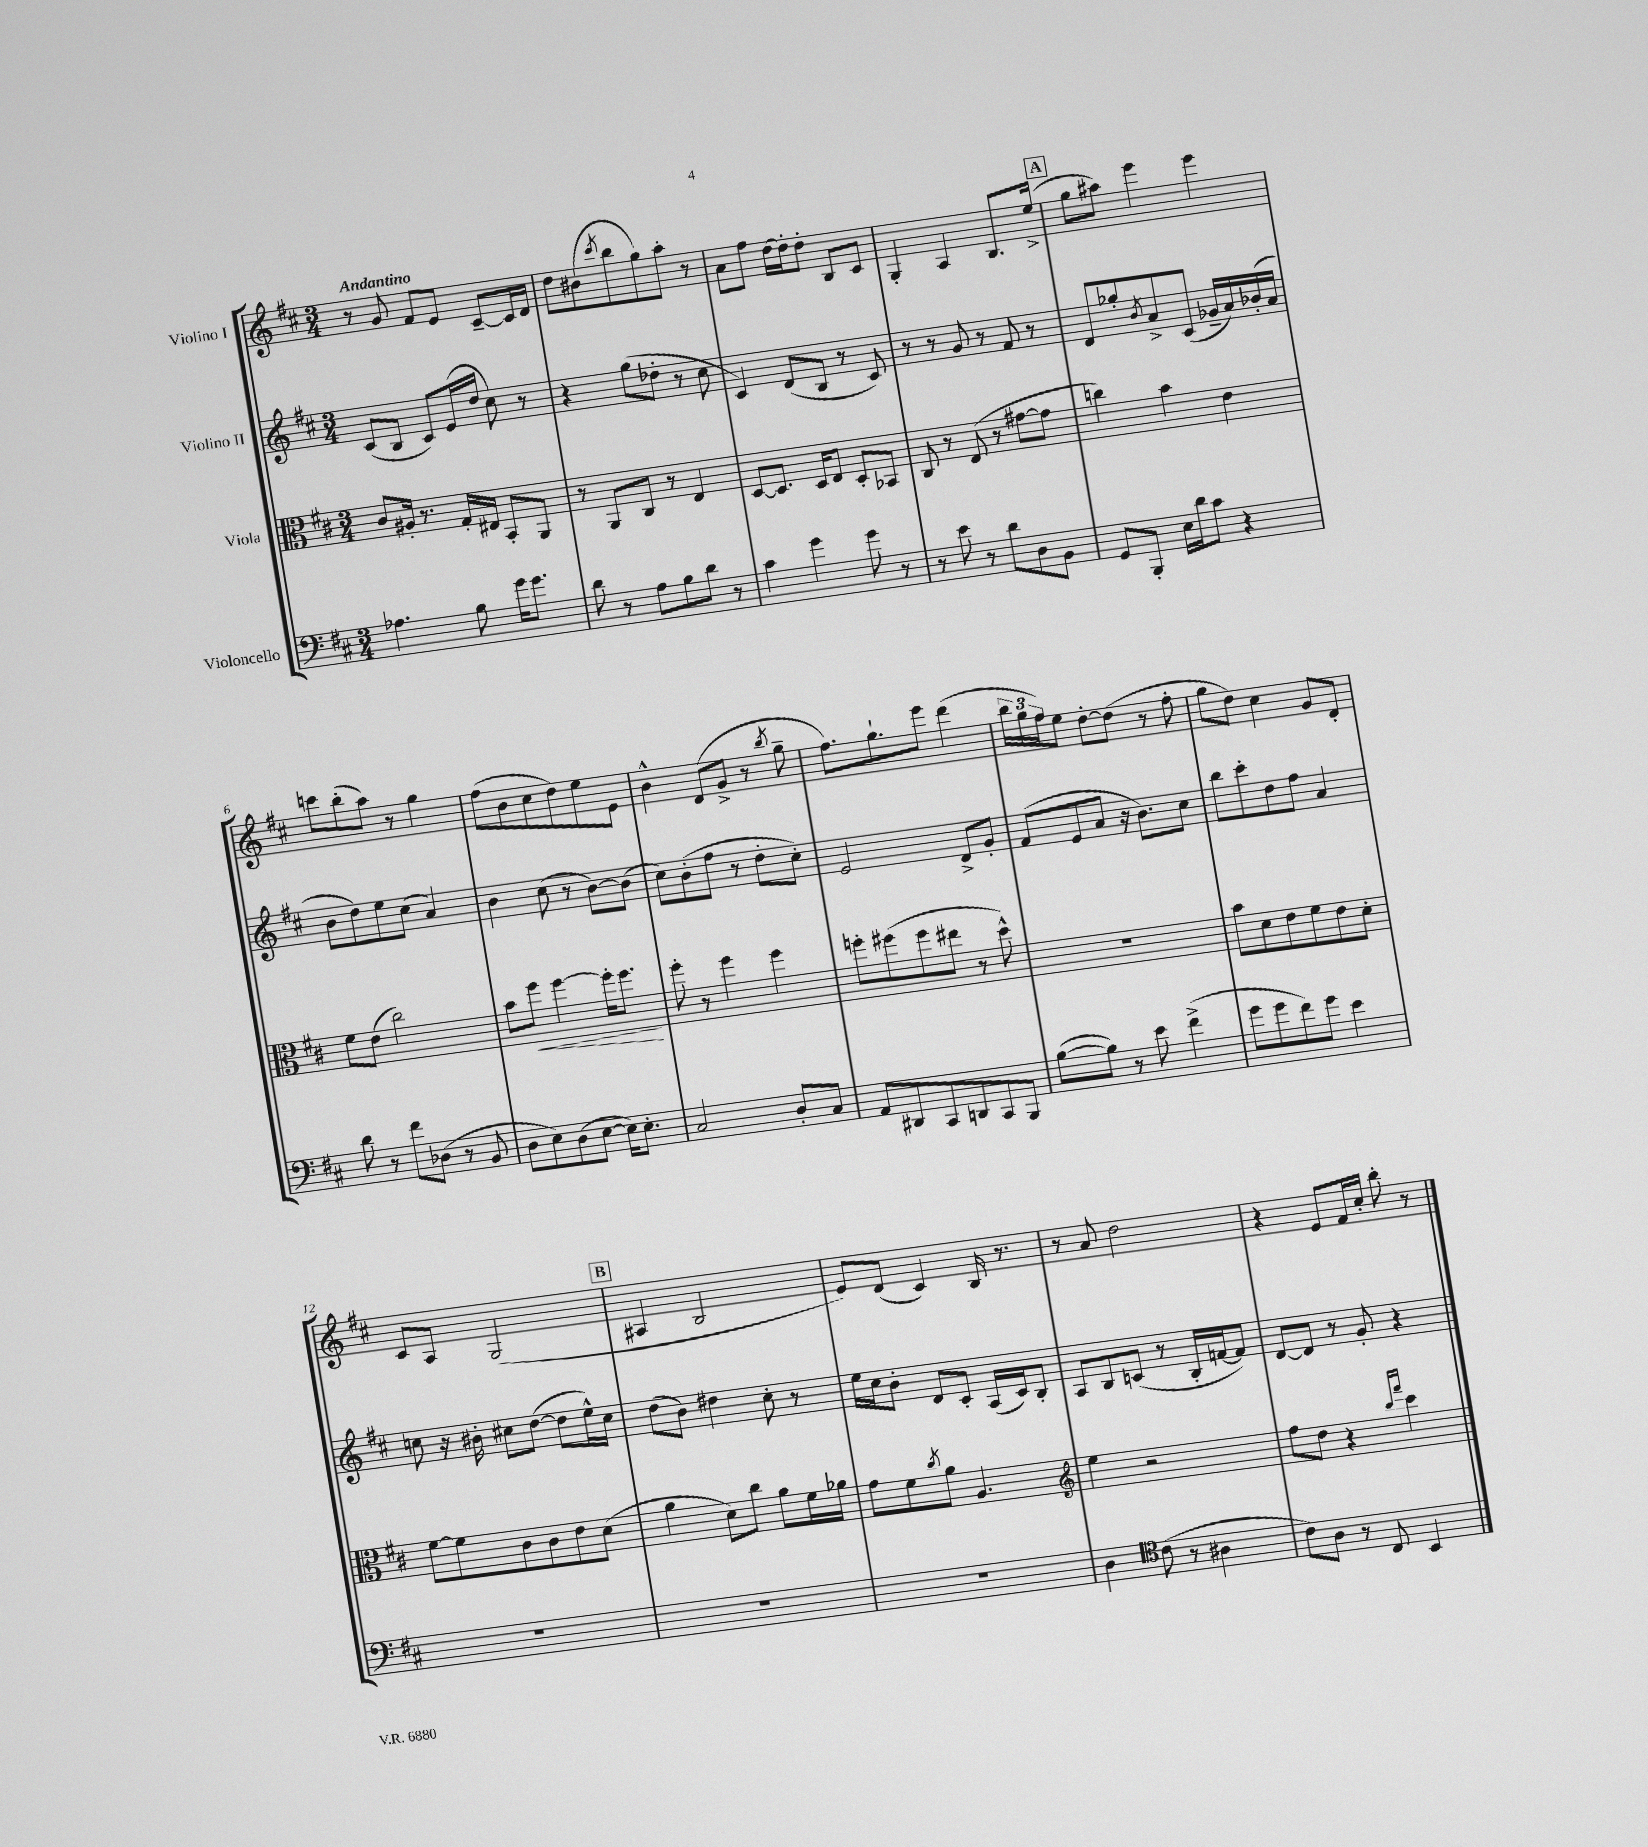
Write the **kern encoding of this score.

**kern	**kern	**dynam	**kern	**kern
*part4	*part3	*part3	*part2	*part1
*staff4	*staff3	*staff3	*staff2	*staff1
*I"Violoncello	*I"Viola	*	*I"Violino II	*I"Violino I
*clefF4	*clefC3	*	*clefG2	*clefG2
*k[f#c#]	*k[f#c#]	*	*k[f#c#]	*k[f#c#]
*M3/4	*M3/4	*	*M3/4	*M3/4
=1	=1	=1	=1	=1
!	!	!	!	!LO:TX:a:B:t=Andantino
4.A-X\	8c#/L	.	(8c#/L	8r
.	16A#X'/Jk	.	8B/J	8g/
.	8.r	.	.	.
.	.	.	8c#/L)	8f#/L
8B\	16G'/LL	.	(16e/L	8e/J
.	16E#X/JJ	.	16dd/JJ	.
16g\KL	8BB'/L	.	8cc#\)	[8c#~/L
8.g\J	.	.	.	.
.	8AA/J	.	8r	16c#/L]
.	.	.	.	16d/JJ
=2	=2	=2	=2	=2
8d\	8r	.	4r	8dd\L
8r	8AA/L	.	.	(8b#X\
.	.	.	.	8qccc#/
8A\L	8C#/J	.	(8gg\L	8bb\
8B\	8r	.	8dd-X'\J	8gg\)
8d\J	4E/	.	8r	8aa'\J
8r	.	.	8cc#\	8r
=3	=3	=3	=3	=3
4c#\	[8D/L	.	4c#/)	8a\L
.	8.D/J]	.	.	8ff#\J
4g\	.	.	(8d/L	[16dd\LL
.	16D/KL	.	.	16dd'\J]
.	8E/J	.	8B/J	8dd'\J
8g\	8D'/L	.	8r	8B/L
8r	8BB-X/J	.	8c#/)	8c#/J
=4	=4	=4	=4	=4
8r	8C#/	.	8r	4G'/
8e\	8r	.	8r	.
8r	(8E/	.	8g/	4A/
8d\L	8r	.	8r	.
8D\	[8g#X\L	.	8f#/	8.B/L
8BB\J	8g#\J]	.	8r	.
.	.	.	.	(16ee^/Jk
!!LO:REH:place=s1:t=A
=5	=5	=5	=5	=5
8GG/L	4ccn\)	.	8d/L	8gg\L
8BBB'/J	.	.	8gg-X'/	8aa#X\J)
.	.	.	8qb/	.
16E\LL	4b\	.	8a^/	4eee\
16d\J	.	.	.	.
8c#\J	.	.	(8c#/J	.
4r	4e\	.	16g-X~/LL	4eee\
.	.	.	16a/)	.
.	.	.	(16b-X'/	.
.	.	.	16a/JJ	.
!!LO:LB:g=z
=6	=6	=6	=6	=6
8d\	8f#\L	.	8b\L	8cccn\L
8r	(8e\J	.	8dd\)	(8bb'\
8f#\L	2cc#\)	.	8ee\	8aa\J)
(8D-X\J	.	.	(8cc#\J	8r
8r	.	.	4a/)	4gg\
8BB/	.	.	.	.
=7	=7	=7	=7	=7
8D\L	8b\L	.	4b\	(8ff#\L
!	!	!LO:HP:b	!	!
8E\)	8ff#\J	<	.	8b\
(8D\	[4ff#\	.	(8cc#\	8cc#\
[8E\J	.	.	8r	8dd\)
16E\KL])	16ff#'\KL]	.	[8b\L)	8ee\
8.E'\J	8.ff#\J	.	.	.
.	.	.	(8b\J]	8e\J
.	.	[	.	.
=8	=8	=8	=8	=8
2C#/	8ff#'\	.	8cc#\L)	4b^^\
.	8r	.	(8b'\	.
.	4ff#\	.	8ff#\J	(8d/L
.	.	.	8r	8g^/J
8D'/L	4ff#\	.	8dd'\L	8r
.	.	.	.	8qbb/
8C#/J	.	.	8cc#'\J)	8gg~\
=9	=9	=9	=9	=9
8AA/L	8ffn'\L	.	2e/	8.ff#\L)
8DD#X/	(8ff#X\	.	.	.
.	.	.	.	8.gg`\
8CC#/	8ff#\	.	.	.
8DDn/	8ee#X\J	.	.	8eee\J
8CC#/	8r	.	8d^/L	(4ddd\
8BBB/J	8dd^^\)	.	8g'/J	.
=10	=10	=10	=10	=10
([8B\L	2.r	.	(8f#/L	24bb\LL
.	.	.	.	24gg\
.	.	.	.	24ff#\J)
8B\J])	.	.	8e/	8ee\J
8r	.	.	8a/J	[8dd'\L
8e\	.	.	16r	(8dd\J]
.	.	.	8.b\L)	.
(4f#^\	.	.	.	8r
.	.	.	8cc#\J	8ff#'\
=11	=11	=11	=11	=11
8g\L	8b\L	.	8bb\L	8gg\L
8g\	8d\	.	8ccc#'\	8dd\J)
8f#\)	8e\	.	8dd\	4cc#\
8g\J	8f#\	.	8ff#\J	.
4e\	8e\	.	4a/	8g/L
.	8d'\J	.	.	8d'/J
!!LO:LB:g=z
=12	=12	=12	=12	=12
2.r	[8f#\L	.	8ccn\	8c#/L
.	8f#\]	.	16r	8A/J
.	.	.	16b#X'\	.
.	8c#\	.	8cc#X\L	(2G/
.	8c#\	.	([8dd\J	.
.	8e\	.	8dd\L]	.
.	(8d\J	.	16ee^^\L)	.
.	.	.	16cc#\JJ	.
!!LO:REH:place=s1:t=B
=13	=13	=13	=13	=13
2.r	4a\	.	(8dd\L	4A#X/
.	.	.	8b\J)	.
.	8d\L)	.	4dd#X\	2B/
.	8cc#\J	.	.	.
.	8a\L	.	8cc#'\	.
.	16f#\L	.	8r	.
.	16a-X\JJ	.	.	.
=14	=14	=14	=14	=14
2.r	8g\L	.	16ee\LL	8e/L)
.	.	.	16cc#\J	.
.	8f#\	.	8b'\J	(8d/J
.	8qcc#/	.	.	.
.	8a\J	.	8d/L	4c#/)
.	4.A/	.	8c#'/J	.
.	.	.	(16A/LL	16B/
.	.	.	16c#/J)	8.r
.	.	.	8B'/J	.
=15	=15	=15	=15	=15
*	*clefG2	*	*	*
4D\	4ee\	.	8A/L	8r
.	.	.	8B/	8a/
*clefC4	*	*	*	*
(8c#\	2r	.	(8cn/J	2dd\
8r	.	.	8r	.
4A#X\	.	.	16B'/LL	.
.	.	.	[16fn/J	.
.	.	.	8f/J])	.
=16	=16	=16	=16	=16
8c#\L)	8ff#\L	.	[8d/L	4r
8A\J	8dd\J	.	8d/J]	.
8r	4r	.	8r	8e/L
8C#/	.	.	8g'/	16f#/L
.	.	.	.	16cc#'/JJ
.	16qqbb/LL	.	.	.
.	16qqfff#/JJ	.	.	.
4BB/	4ccc#\	.	4r	8bb'\
.	.	.	.	8r
==	==	==	==	==
*-	*-	*-	*-	*-
